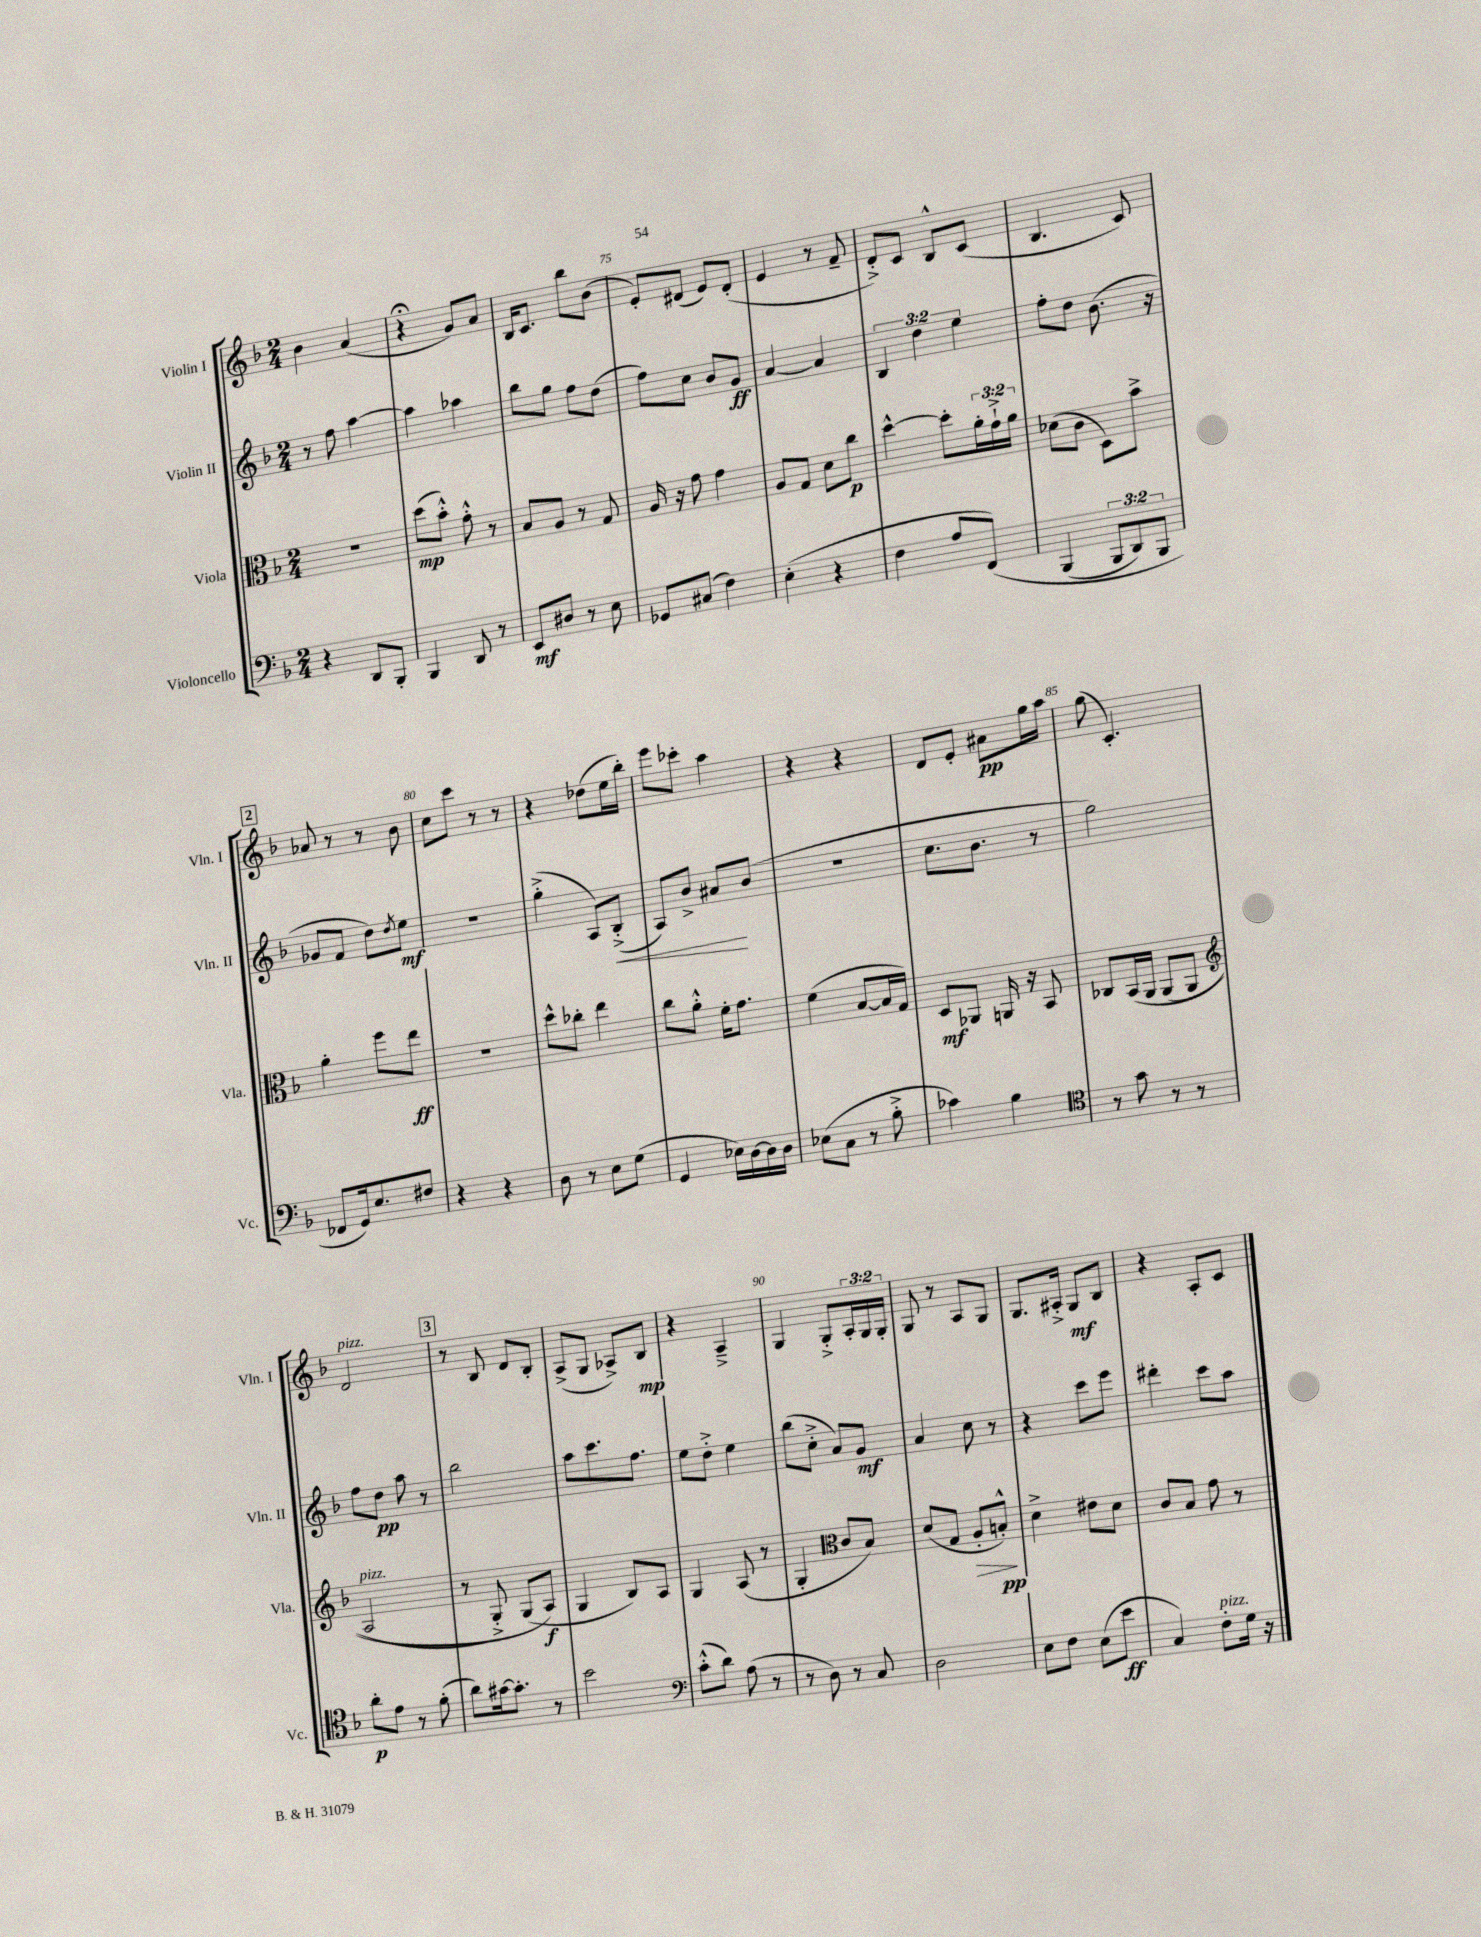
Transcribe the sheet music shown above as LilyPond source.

<<
\new StaffGroup <<
\new Staff = "s0" \with { instrumentName = "Violin I" shortInstrumentName = "Vln. I" } {
    \clef treble \key f \major \numericTimeSignature \time 2/4 \override Staff.TupletNumber.text = #tuplet-number::calc-fraction-text
    bes'4 a'4( |
    r4\fermata g'8) a'8 |
    bes16 c'8. bes''8 bes'8( |
    e'8-.) dis'8( e'8) dis'8-.( |
    e'4 r8 f'8-- |
    d'8-.->) c'8 bes8-^ c'8( |
    bes4. c'8) |
    \mark \markup { \box "2" } aes'8 r8 r8 bes'8 |
    c''8 c'''8 r8 r8 |
    r4 des''8( e''16 bes''16-.) |
    e'''8 ces'''8-. a''4 |
    r4 r4 |
    d'8 e'8-. ais'8\pp g''16 a''16 |
    g''8( c'4.-.) |
    d'2^\markup { \italic "pizz." } |
    \mark \markup { \box "3" } r8 bes8 d'8 bes8-. |
    a8->( g8 aes8->) bes8\mp |
    r4 a4---> |
    g4 g8-.-> \tuplet 3/2 { a16-. g16 g16-. } |
    g8 r8 a8 g8 |
    g8. ais16-.-> g8\mf bes8 |
    r4 a8-. c'8 \bar "|." |
}
\new Staff = "s1" \with { instrumentName = "Violin II" shortInstrumentName = "Vln. II" } {
    \clef treble \key f \major \numericTimeSignature \time 2/4 \override Staff.TupletNumber.text = #tuplet-number::calc-fraction-text
    r8 f''8 a''4~ |
    a''4 aes''4 |
    bes''8 g''8 f''8 d''8( |
    f''8) c''8 bes'8 g'8\ff |
    a'4~ a'4 |
    \tuplet 3/2 { bes4 d''4 e''4 } |
    f''8-. d''8 bes'8.( r16 |
    \mark \markup { \box "2" } ges'8 f'8 d''8) \acciaccatura { d''8 } e''8\mf |
    r2 |
    g''4-.->( a8) bes8-.->\<( |
    a8) bes'8-> ais'8\! bes'8( |
    R2 |
    c''8. bes'8. r8 |
    g''2) |
    f''8 d''8\pp a''8 r8 |
    \mark \markup { \box "3" } bes''2 |
    a''8 c'''8. f''8. |
    e''8 d''8-.-> e''4 |
    bes''8( c''8-.-> a'8) g'8\mf |
    a'4 c''8 r8 |
    r4 c'''8 e'''8 |
    dis'''4-. c'''8 a''8 \bar "|." |
}
\new Staff = "s2" \with { instrumentName = "Viola" shortInstrumentName = "Vla." } {
    \clef alto \key f \major \numericTimeSignature \time 2/4 \override Staff.TupletNumber.text = #tuplet-number::calc-fraction-text
    R2 |
    d''8\mp( bes'8-.-^) g'8-.-^ r8 |
    bes8 a8 r8 g8 |
    a16 r16 g'8 g'4 |
    a8 g8 d'8 c''8\p |
    d''4~-^ d''8-. \tuplet 3/2 { a'16-. g'16-!-> a'16 } |
    des'8( c'8 d8) bes'8-> |
    \mark \markup { \box "2" } a'4-. f''8 e''8\ff |
    R2 |
    d''8-^ ces''8-. e''4 |
    c''8 a'8-.-^ f'16-. g'8. |
    f'4( bes8~ bes16 g16) |
    d8\mf aes,8 a,16 r16 bes,8 |
    ces8 bes,16\( a,16 a,8( a,8 |
    \clef treble a2^\markup { \italic "pizz." } |
    \mark \markup { \box "3" } r8 g8-.->) g8( a8\f\) |
    g4 bes8) a8 |
    g4 a8( r8 |
    g4-. \clef alto c'8 bes8) |
    d'8( g8 a8-.\> b8-.-^\pp\!) |
    d'4-> eis'8 d'8 |
    c'8 bes8 g'8 r8 \bar "|." |
}
\new Staff = "s3" \with { instrumentName = "Violoncello" shortInstrumentName = "Vc." } {
    \clef bass \key f \major \numericTimeSignature \time 2/4 \override Staff.TupletNumber.text = #tuplet-number::calc-fraction-text
    r4 d,8 bes,,8-. |
    bes,,4 d,8 r8 |
    e,8\mf dis8 r8 e8 |
    ges,8 cis8( f4) |
    e4-.( r4 |
    f4 a8 f,8)\( |
    bes,,4( \tuplet 3/2 { bes,,8 d,8) bes,,8 } |
    \mark \markup { \box "2" } fes,8 g,16\) e8. fis8 |
    r4 r4 |
    d8 r8 e8 g8( |
    g,4 ees16) d16~ d16 d16 |
    ees8( c8 r8 bes8-.-> |
    ces'4) bes4 |
    \clef tenor r8 g'8 r8 r8 |
    a'8-.\p e'8 r8 f'8-.( |
    \mark \markup { \box "3" } a'8) gis'16~ gis'8.-. r8 |
    bes'2 |
    \clef bass c'8-.-^( d'8) a8( r8 |
    r8 d8) r8 c8 |
    d2 |
    e8 f8 e8( e'8\ff |
    c4) f8-.^\markup { \italic "pizz." } g16 r16 \bar "|." |
}
>>
>>
\layout { \context { \Score currentBarNumber = #72 \override BarNumber.break-visibility = ##(#f #t #t) barNumberVisibility = #(every-nth-bar-number-visible 5) } }
